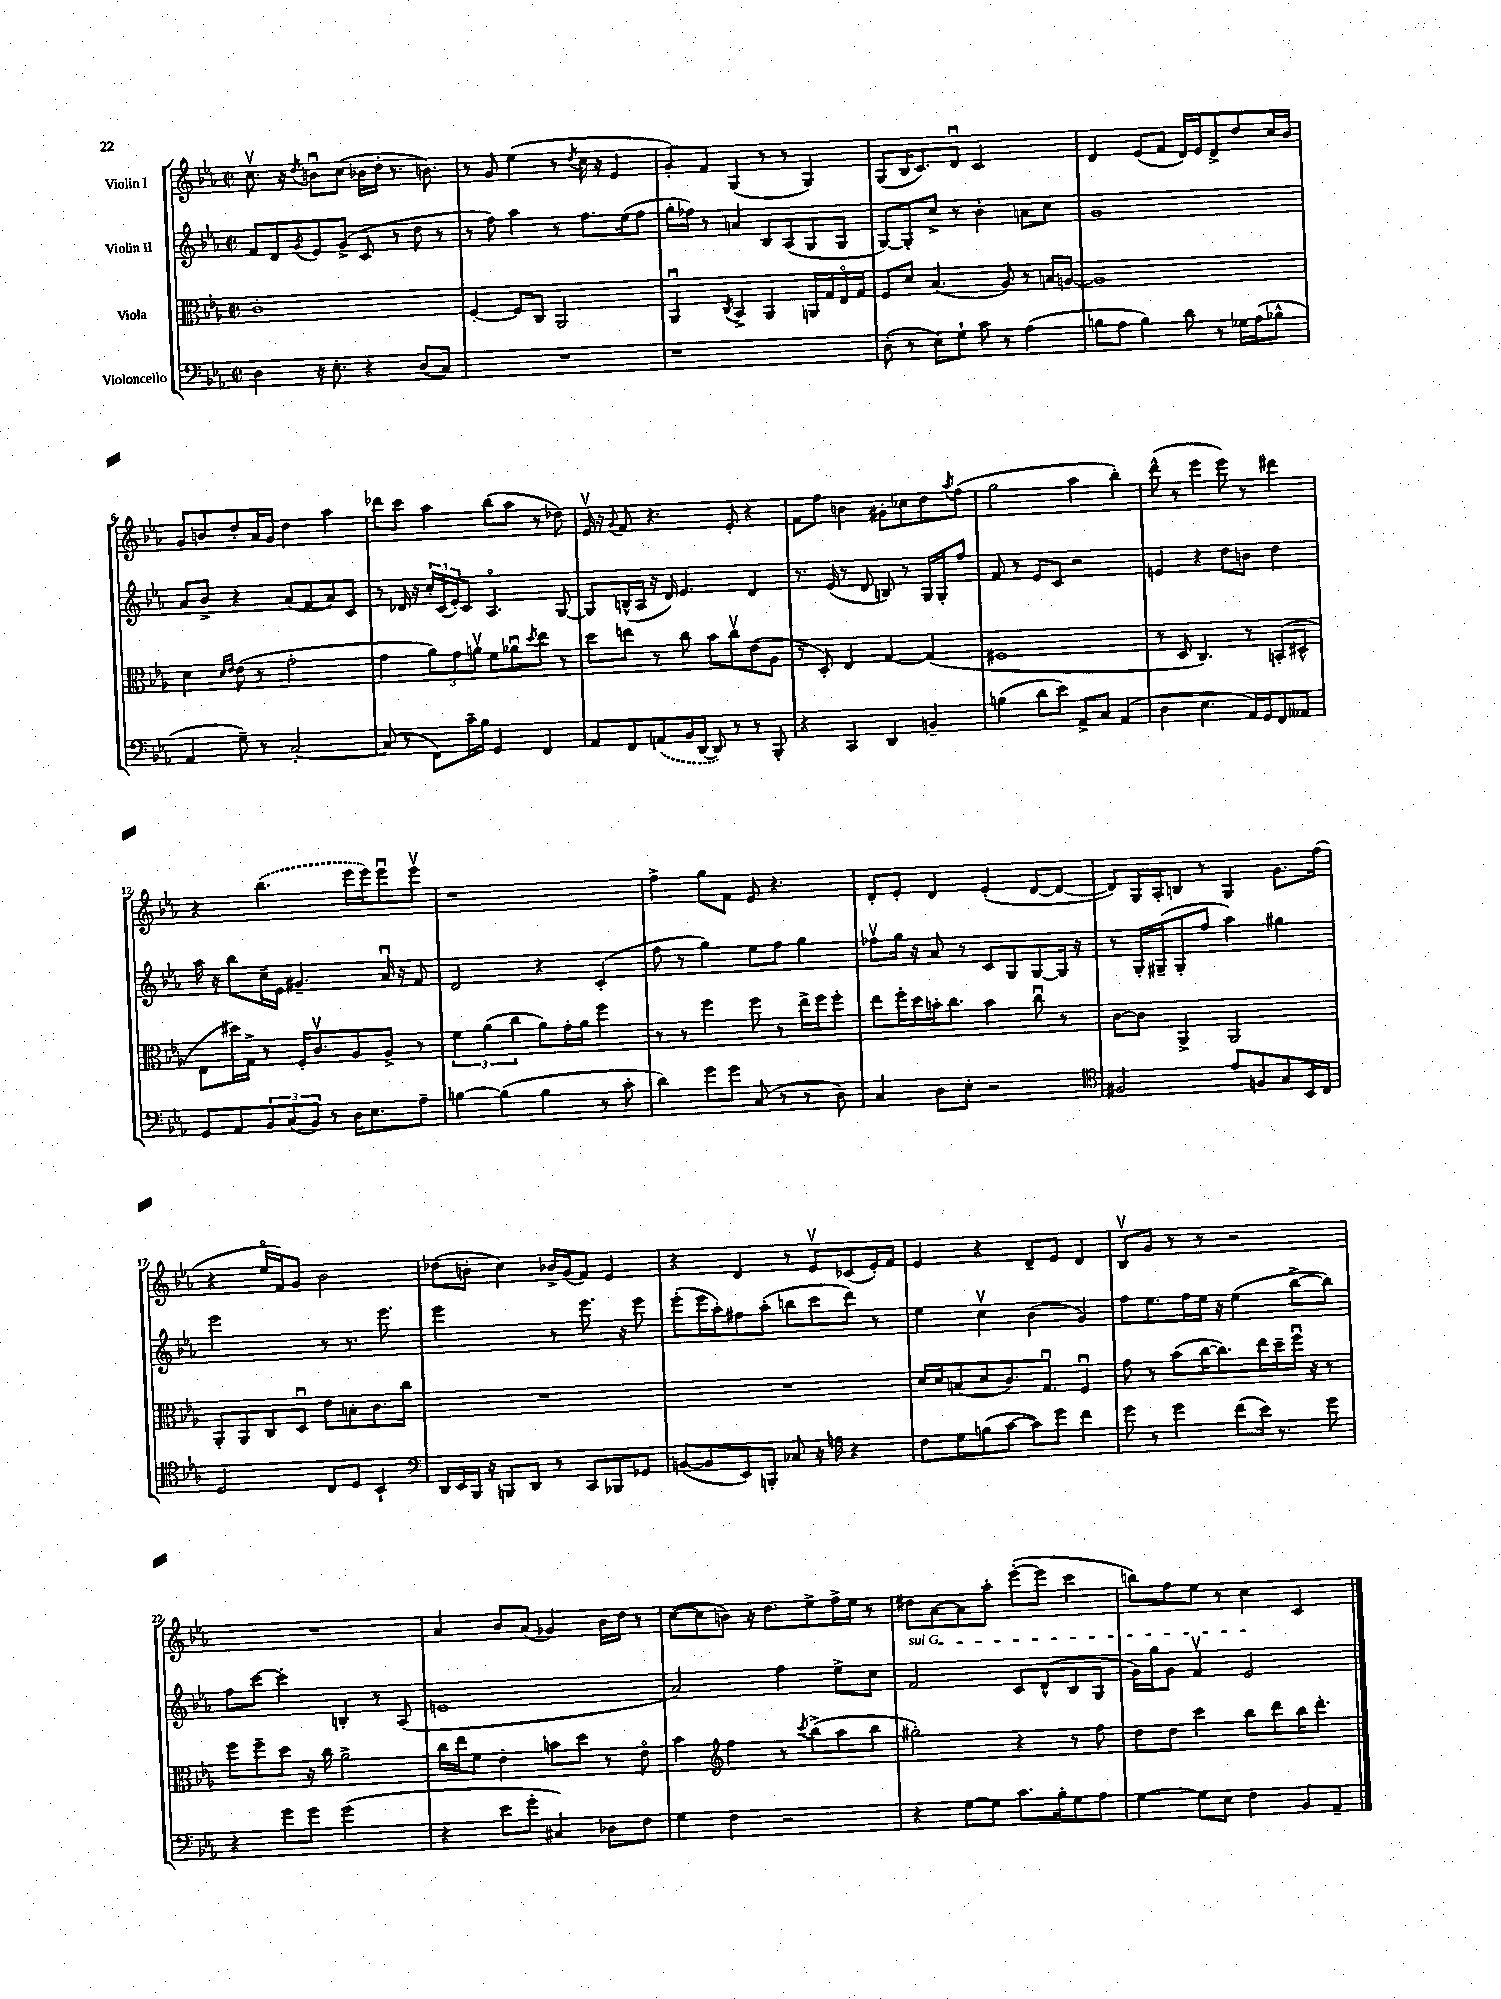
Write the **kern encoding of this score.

**kern	**kern	**kern	**kern
*staff4	*staff3	*staff2	*staff1
*clefF4	*clefC3	*clefG2	*clefG2
*k[b-e-a-]	*k[b-e-a-]	*k[b-e-a-]	*k[b-e-a-]
*M2/2	*M2/2	*M2/2	*M2/2
*met(c|)	*met(c|)	*met(c|)	*met(c|)
4D\	1c'	8f/L	8.ccv\
.	.	8d/	.
.	.	.	16r
.	.	8qg/	8qdd/
16r	.	8e-/	8bu\L
8.E-'\	.	.	.
.	.	(8g^/J	(8cc\J
4r	.	8c/	16b-\LL
.	.	.	16dd'\JJ
.	.	8r	8.r
(8D/L	.	8dd\	.
.	.	.	8.b\)
8C/J)	.	8r	.
=	=	=	=
1r	[4F'/	8r	8r
.	.	8ff\)	8g/
.	8F/]L	4aa-\	(4ee-\
.	8C/J	.	.
.	2AA-/	8r	8r
.	.	.	8qdd/
.	.	8.ff\L	16cc\
.	.	.	16r
.	.	.	4e-/
.	.	(16ee-\k	.
.	.	8ff\J	.
=	=	=	=
1r	4AA-u/	16gg'\LL	8g'/L)
.	.	16ff-\JJ)	.
.	.	8r	8f/J
.	8qC/	.	.
.	4BB-^/	4a/	(4G/
.	4AA-/	8B-/L	8r
.	.	(8A-/	8r
.	16AA/LL	8G/	4G/)
.	16G/	.	.
.	16E-o/	8G/J	.
.	16G/JJ	.	.
=	=	=	=
(8D'\	8F/L	[8G/L)	(8G/L
8r	8d/J	8G'/]	16B-/K
.	.	.	8.c/)
8E-\L)	(4.B-/	8cc^/J	.
8G`\J	.	8r	8du/J
8c\	.	4b-'\	2c/
8r	8A-/)	.	.
(4A-\	8r	8a\L	.
.	16B/LL	8cc\J	.
.	[16A/JJ	.	.
=	=	=	=
8B\L	1A]	1g	4d/
8A-\J	.	.	.
4B\)	.	.	(8e-/L
.	.	.	8f/J
8d\	.	.	16d/LL)
.	.	.	16e-/J
8r	.	.	8d^/
16G-\LL	.	.	8dd/
(16A-\J	.	.	.
8B-^^\J	.	.	16cc/L
.	.	.	16b-/JJ
=	=	=	=
4AA-/	4d\	8a-/L	8g/L
.	.	8b-^/J	8b/
.	16qqd/LL	.	.
.	16qqe-/JJ	.	.
8G~\)	(8e-\	4r	8dd'/
8r	8r	.	16a-/L
.	.	.	16g/JJ
[2C'/	2g'\	(8a-/L	4dd\
.	.	8f/	.
.	.	8a-/)	4aa-\
.	.	8c/J	.
=	=	=	=
(8C/]	4g\	8r	8ddd-\L
8r	.	16d-/	8ccc\J
.	.	16r	.
8FF\L)	12a-\L)	24cc'/LL	4aa-\
.	.	(24c/	.
.	12g\	24e-'/J)	.
16c~\L	.	8c/J	.
.	12av\J	.	.
16B-\JJ	.	.	.
4GG/	8f\L	4.A-o/	(8bb-\L
.	8a-u\	.	8aa-\J
.	8qdd/	.	.
4FF/	8ee-\J	.	8r
.	8r	[8G/	8dd-\)
=	=	=	=
8AA-/L	8dd\L	8G/]L	16e-v/
.	.	.	16r
.	.	.	8qqg/
8FF/	8ee\J	(16B^^/L	8f/
.	.	16A-/JJ	.
(8AA/	8r	16r	4.r
.	.	16d/)	.
16BB-/L	8cc\	4.e-/	.
[16DD/JJ	.	.	.
8DD/])	8b-\L	.	.
8r	8ccv\	.	8e-'/
8r	(8e-\	4d/	4r
8BBB-'/	8A-\J	.	.
=	=	=	=
4r	8r	8.r	8f\L
.	8D'/)	.	8ff\J
.	.	(16e-/	.
4CC/	4E-/	8r	4b\
.	.	8d/	.
4DD/	[4G/	8B/)	8g#'\L
.	.	8r	8cc-\
4BB~/	(4G/]	16G/LL	8dd\
.	.	16G'/J	.
.	.	.	8qaa-/
.	.	8ff/J	(8ff\J
=	=	=	=
(4B\	1F#	8f/	2gg\
.	.	8r	.
8d\L	.	8e-/L	.
8e-\J)	.	8c/J	.
8AA-^/L	.	2r	4aa-\
8C/J	.	.	.
(4AA-/	.	.	4bb-'\)
=	=	=	=
4D\	8r	4e/	(8ddd^^\
.	8D/	.	8r
4.E-\	4.C/)	4r	4eee-\
.	.	8dd\L	8eee-\)
16AA-/LL)	8r	8b\J	8r
16GG/J	.	.	.
8FF/	(8BB'/L	4dd\	4ddd#\
8AA--/J	8D#^^/J	.	.
=	=	=	=
8GG/L	8E-\L	16aa-\	4r
.	.	16r	.
8AA-/	16dd#\L)	8bb-\L	.
.	16G^\JJ	.	.
12BB-/	8r	16cc~\L	(4.bb-\
.	.	16e-\JJ	.
(12C/	.	.	.
.	16F'/LK	4.g#~/	.
12BB-/J)	.	.	.
.	8.cv/	.	.
8r	.	.	.
16D\LK	8A-/	.	16eee-\LL
8.E-\	.	.	16eee-\J)
.	8A-^/J	16a-u/	8eee-u\
.	.	16r	.
8A-~\J	8r	8f/	8eee-v\J
=	=	=	=
[4B\	6f\	2d/	1r
.	(6a-\	.	.
(4B\]	.	.	.
.	6cc\	.	.
4B\	8a-\L)	4r	.
.	16g'\L	.	.
.	16a-\JJ	.	.
8r	4ff\	(4c'/	.
8c'\	.	.	.
=	=	=	=
4d\)	8r	8ff\	4ff^\
.	8r	8r	.
8g\L	4ff\	4gg\)	8gg\L
8g\J	.	.	8f\J
(8C/	8ff\	8ee-\L	8e-/
8r	8r	8ff\J	4.r
8r	16ee-^\LL	4gg\	.
.	16ff\J	.	.
8D\)	8ff'\J	.	.
=	=	=	=
4C/	8ee-\L	8ff-v\L	8d'/L
.	16ff'\L	16gg\Jk	8e-'/J
.	16dd\	16r	.
8D\L	16b'\J	8a-/	4d/
.	8.cc\J	.	.
8E-'\J	.	8r	.
2r	4b\	8c/L	(4e-'/
.	.	8G/	.
.	8ccu\	[8G/	[8d/L
.	8r	16G/]Jk	8d/_J
.	.	16r	.
=	=	=	=
*clefC4	*	*	*
2F#/	[8c\L	8r	8d/]L)
.	8c\]J	16G'/LL	16G/L
.	.	(16G#~/J	16A-'/J
.	4AA-^/	8G#'/	8B/J
.	.	8ff/J	8r
8e-/L	2AA-/	4aa-\)	4G/
8F/	.	.	.
8G/	.	4gg#\	8.g\L
16BB-/L	.	.	.
16C/JJ	.	.	(16ff\Jk
=	=	=	=
2D/	8AA-'/L	2eee-\	4r
.	8AA-/	.	.
.	8C/	.	16ee-o/LL
.	.	.	16f/J)
.	8Du/J	.	8g/J
8C/L	8e-\L	8r	2b-\
8D/J	8B'\	8.r	.
4BB-`/	8.c\	.	.
.	.	8.eee-\	.
.	16cc\Jk	.	.
=	=	=	=
*clefF4	*	*	*
16DD/LL	1r	2eee-\	(8dd-\L
16EE-/	.	.	.
16BBB-/JJ	.	.	8b'\J
16r	.	.	.
8BBB/L	.	.	4cc\)
8DD/J	.	.	.
8r	.	8r	16b-^/LL
.	.	.	(16g/J
8CC/L	.	8.eee-\	8f/J)
8BBB-/	.	.	4e-/
.	.	16r	.
8GG-/J	.	8eee-\	.
=	=	=	=
([8BB/L	1r	(8eee-'\L	4r
8BB/]	.	16eee-\L	.
.	.	16aa-'\J)	.
8EE-/)	.	8ff#\	4d/
8BBB'/J	.	(8aa-'\J	.
8C-/	.	8bb\L	8r
16r	.	8ccc\	8e-v/L
16A\	.	.	.
4r	.	8ddd\J)	(8c-/
.	.	8r	16e-'/L)
.	.	.	16f/JJ
=	=	=	=
8F\L	16d/LL	4ee-\	4e-/
.	16d/J	.	.
8G\	(8B/	.	.
(8B\	8d/	4ccv\	4r
[8c\J	8.c/)	.	.
8c\]L)	.	(4b-\	8d~/L
.	8.Gu/J	.	.
8g\J	.	.	8e-/J
4f\	4Fu/	4g/)	4d/
=	=	=	=
8g\	8g\	8ff\L	8B-v/L
8r	8r	8.ee-\	8g/J
4g\	(8b-\L	.	8r
.	.	16ff\L	.
.	[16cc\K	16ee-\JJ	8r
.	8.cc\])	16r	.
(8f\L	.	(4ee-\	2r
16e-\Jk)	16ee-\L	.	.
8.r	16dd~\	.	.
.	16ffu\JJ	[8bb-^\L	.
.	16r	.	.
8g\	8r	8bb-\]J)	.
=	=	=	=
4r	8ff\L	8ff\L	1r
.	8ff~\	[8ccc\J	.
8g\L	8dd\J	4ccc'\]	.
8g\J	16r	.	.
.	16cc\	.	.
(2g\	2a-^\	4B'/	.
.	.	8r	.
.	.	(8A-/	.
=	=	=	=
4r	16cc\LL	1e	4a-/
.	16ee-\J	.	.
.	8f\J	.	.
8e-\L	4e-'\	.	8b-/L
8g'\J	.	.	(8a-/J
4C#/)	8b\L	.	4g-/)
.	8dd\J	.	.
8D-\L	8r	.	16b-\LL
.	.	.	16dd\JJ
8F\J	8e-o\	.	8r
=	=	=	=
4G\	4b-\	2a-/)	([8cc\L
.	.	.	8cc\]
*	*clefG2	*	*
4F\	4ff\	.	8b\J)
.	.	.	16r
.	.	.	8.dd\L
2r	8r	4ff\	.
.	8qccc/	.	.
.	(8bb-^\L	.	8ee-^\
.	8aa-\	8ee-^\L	16ff^\L
.	.	.	16ee-\JJ
.	8bb-\J	8cc\J	8r
=	=	=	=
4r	2gg#'\)	2f/	8dd#\L
.	.	.	[8a-\
[8G\L	.	.	8a-\]
8G\]J	.	.	8aa-'\J
8.c\L	4r	8c/L	([8eee-'\L
.	.	(8d^^/	8eee-\]J
16B-'\k	.	.	.
8G\	8r	8B-/	4ccc\
8A-\J	8ff\	8G/J	.
=	=	=	=
[4G\	8dd\L	16g\LL)	8bb\L)
.	.	16gg\J	.
.	8dd\J	8g\J	8ff\
8G\]L	4ccc\	4fv/	8ee-\J
8E-\J	.	.	8r
4F\	8bb-\L	2e-/	4cc\
.	8ddd\	.	.
8BB-/L	16bb-\K	.	4c/
.	8.ddd'\J	.	.
8AA-~/J	.	.	.
==	==	==	==
*-	*-	*-	*-
